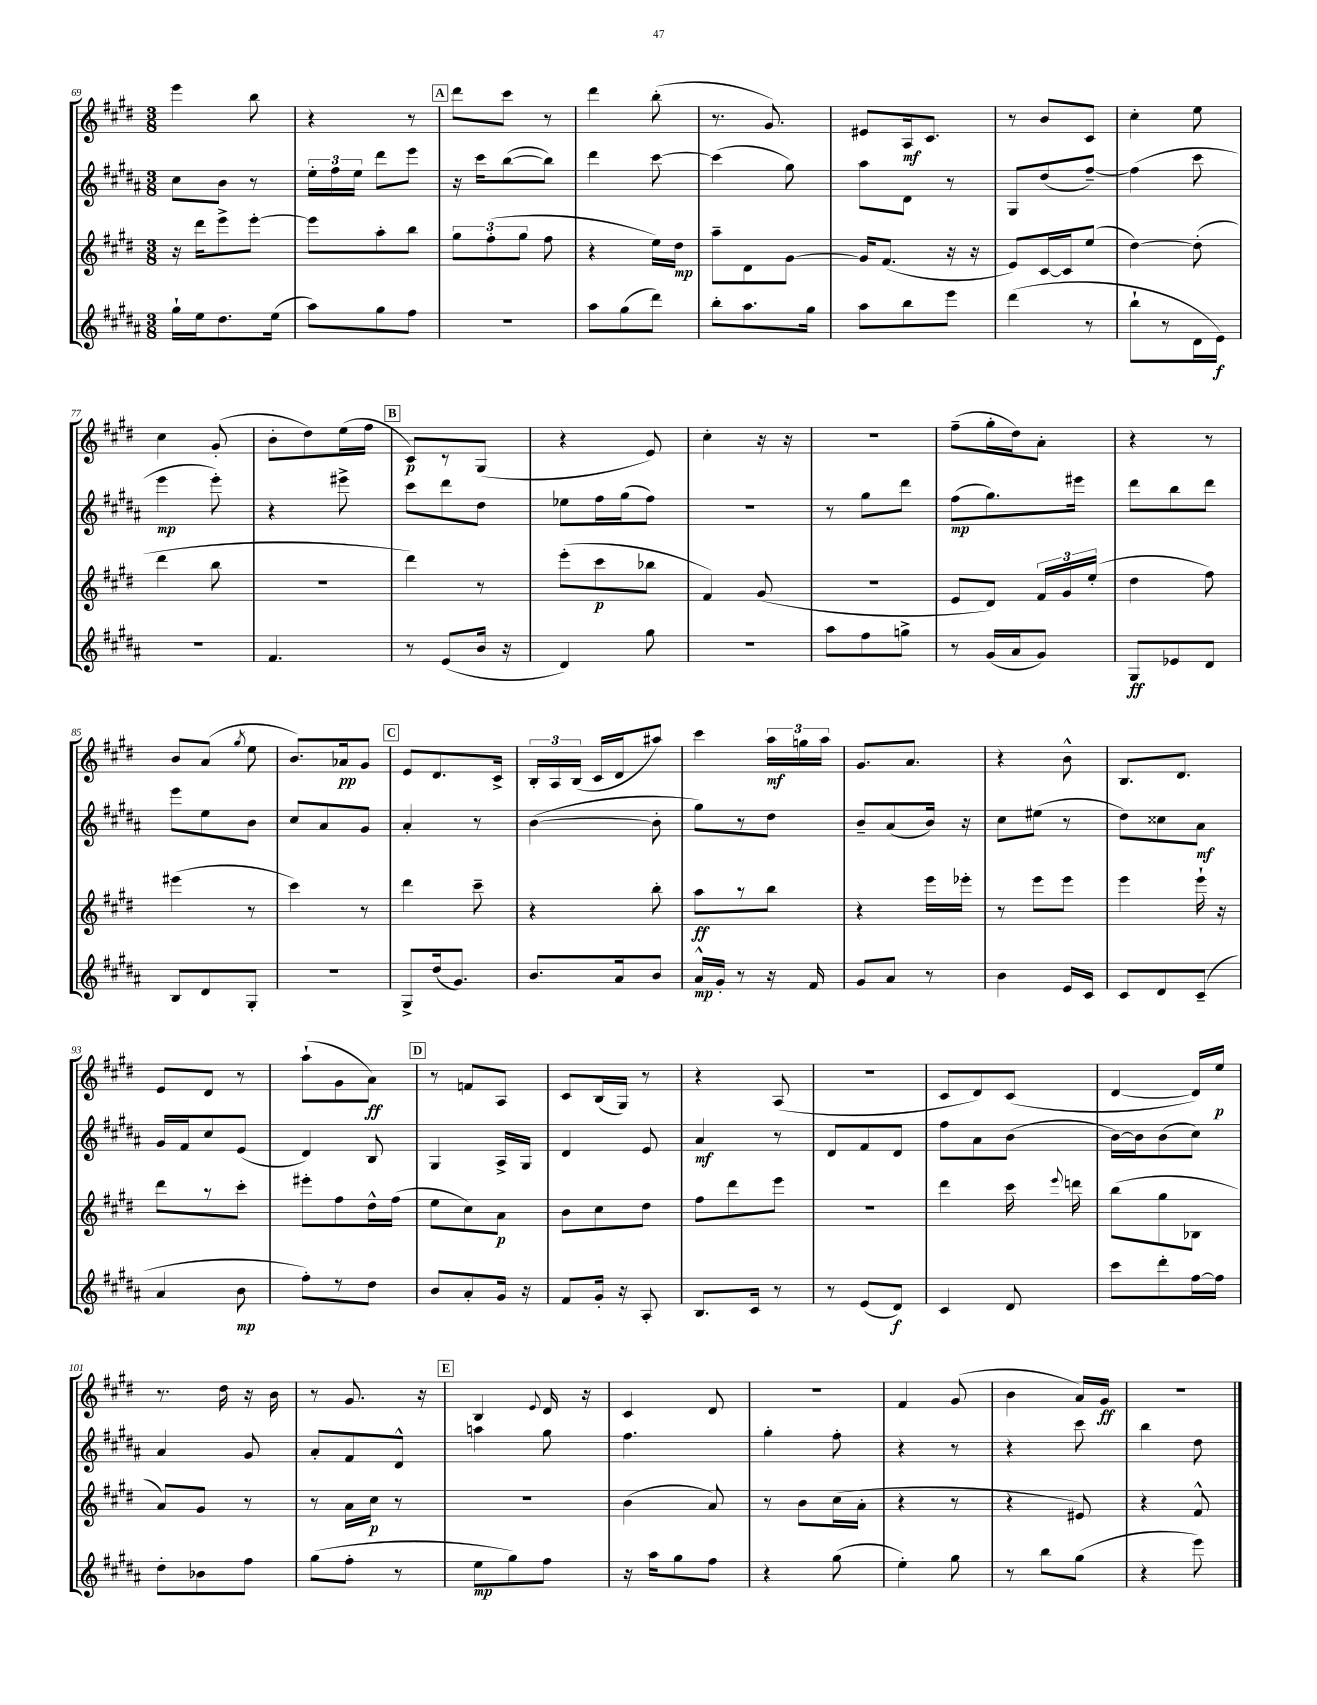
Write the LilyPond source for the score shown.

<<
\new StaffGroup <<
\new Staff = "s0" {
    \clef treble \key e \major \numericTimeSignature \time 3/8
    \autoBeamOff e'''4 b''8 |
    r4 r8 |
    \mark \markup { \box "A" } dis'''8[ cis'''8] r8 |
    dis'''4 b''8-.( |
    r8. gis'8.) |
    eis'8[ a16\mf cis'8.] |
    r8 b'8[ cis'8] |
    cis''4-. e''8 |
    cis''4 gis'8-.( |
    b'8[-. dis''8) e''16( fis''16] |
    \mark \markup { \box "B" } cis'8[\p) r8 gis8]( |
    r4 e'8) |
    cis''4-. r16 r16 |
    R4. |
    fis''8[--( gis''16-. dis''16) a'8]-. |
    r4 r8 |
    b'8[ a'8]( \acciaccatura { gis''8 } e''8 |
    b'8.[) aes'16\pp gis'8] |
    \mark \markup { \box "C" } e'8[ dis'8. cis'16]-> |
    \tuplet 3/2 { b16[-. a16 b16]( } cis'16[ dis'16 ais''8]) |
    cis'''4 \tuplet 3/2 { a''16[\mf g''16 a''16] } |
    gis'8.[ a'8.] |
    r4 b'8-^ |
    b8.[ dis'8.] |
    e'8[ dis'8] r8 |
    a''8[-!( gis'8 a'8]\ff) |
    \mark \markup { \box "D" } r8 f'8[ a8] |
    cis'8[ b16( gis16]) r8 |
    r4 a8( |
    R4. |
    cis'8[ dis'8) cis'8]( |
    dis'4~ dis'16[) e''16]\p |
    r8. dis''16 r16 b'16 |
    r8 gis'8. r16 |
    \mark \markup { \box "E" } b4 \appoggiatura { e'8 } dis'16 r16 |
    cis'4 dis'8 |
    r4. |
    fis'4 gis'8( |
    b'4 a'16[) gis'16]\ff |
    R4. \bar "|." |
}
\new Staff = "s1" {
    \clef treble \key b \major \numericTimeSignature \time 3/8
    \autoBeamOff cis''8[ b'8] r8 |
    \tuplet 3/2 { e''16[-. fis''16 e''16] } dis'''8[ e'''8] |
    \mark \markup { \box "A" } r16 cis'''16[ b''8~( b''8]) |
    dis'''4 cis'''8~ |
    cis'''4( gis''8) |
    ais''8[ dis'8] r8 |
    gis8[ dis''8( fis''8]~--) |
    fis''4( cis'''8 |
    e'''4\mp e'''8-.) |
    r4 eis'''8-> |
    \mark \markup { \box "B" } cis'''8[ dis'''8 dis''8] |
    ees''8[ fis''16 gis''16( fis''8]) |
    R4. |
    r8 gis''8[ dis'''8] |
    fis''8[\mp( gis''8.) eis'''16] |
    dis'''8[ b''8 dis'''8] |
    e'''8[ e''8 b'8] |
    cis''8[ ais'8 gis'8] |
    \mark \markup { \box "C" } ais'4-. r8 |
    b'4~( b'8-. |
    gis''8[) r8 dis''8] |
    b'8[-- ais'8( b'16]) r16 |
    cis''8[ eis''8]( r8 |
    dis''8[) cisis''8 ais'8]\mf |
    gis'16[ fis'16 cis''8 e'8]( |
    dis'4) b8 |
    \mark \markup { \box "D" } gis4 ais16[-> gis16] |
    dis'4 e'8 |
    ais'4\mf r8 |
    dis'8[ fis'8 dis'8] |
    fis''8[ ais'8 b'8]( |
    b'16[~) b'16 b'8( cis''8]) |
    ais'4 gis'8 |
    ais'8[-. fis'8 dis'8]-^ |
    \mark \markup { \box "E" } a''4 gis''8 |
    fis''4. |
    gis''4-. fis''8-. |
    r4 r8 |
    r4 cis'''8 |
    b''4 dis''8 \bar "|." |
}
\new Staff = "s2" {
    \clef treble \key e \major \numericTimeSignature \time 3/8
    \autoBeamOff r16 dis'''16[ e'''8-> e'''8]~-. |
    e'''8[ a''8-. b''8] |
    \mark \markup { \box "A" } \tuplet 3/2 { gis''8[ fis''8-.( gis''8] } fis''8 |
    r4 e''16[) dis''16]\mp |
    a''8[-- dis'8 gis'8]~ |
    gis'16[ fis'8.]( r16 r16 |
    e'8[) cis'16~ cis'16 e''8]( |
    dis''4~) dis''8-.( |
    dis'''4 b''8 |
    R4. |
    \mark \markup { \box "B" } dis'''4) r8 |
    e'''8[-.( cis'''8\p bes''8] |
    fis'4) gis'8( |
    R4. |
    e'8[ dis'8]) \tuplet 3/2 { fis'16[ gis'16 e''16]-.( } |
    dis''4 fis''8) |
    eis'''4( r8 |
    cis'''4) r8 |
    \mark \markup { \box "C" } dis'''4 cis'''8-- |
    r4 b''8-. |
    a''8[\ff r8 b''8] |
    r4 e'''16[ ees'''16]-. |
    r8 e'''8[ e'''8] |
    e'''4 e'''16-! r16 |
    dis'''8[ r8 cis'''8]-. |
    eis'''8[-. fis''8 dis''16-^ fis''16]( |
    \mark \markup { \box "D" } e''8[ cis''8) a'8]\p |
    b'8[ cis''8 dis''8] |
    fis''8[ dis'''8 e'''8] |
    R4. |
    dis'''4 cis'''16 \appoggiatura { e'''8 } d'''16 |
    b''8[( gis''8 bes8] |
    a'8[) gis'8] r8 |
    r8 a'16[ cis''16]\p r8 |
    \mark \markup { \box "E" } R4. |
    b'4( a'8) |
    r8 b'8[ cis''16( a'16]-. |
    r4 r8 |
    r4 eis'8) |
    r4 fis'8-^ \bar "|." |
}
\new Staff = "s3" {
    \clef treble \key b \major \numericTimeSignature \time 3/8
    \autoBeamOff gis''16[-! e''16 dis''8. e''16]( |
    ais''8[) gis''8 fis''8] |
    \mark \markup { \box "A" } R4. |
    ais''8[ gis''8( dis'''8]) |
    b''8[-. ais''8. gis''16] |
    ais''8[ b''8 e'''8] |
    dis'''4( r8 |
    b''8[-! r8 dis'16 e'16]\f) |
    R4. |
    fis'4. |
    \mark \markup { \box "B" } r8 e'8[( b'16] r16 |
    dis'4) gis''8 |
    R4. |
    ais''8[ fis''8 g''8]-> |
    r8 gis'16[( ais'16 gis'8]) |
    gis8[\ff ees'8 dis'8] |
    b8[ dis'8 gis8]-. |
    R4. |
    \mark \markup { \box "C" } gis8[-> dis''16( gis'8.]) |
    b'8.[ ais'16 b'8] |
    ais'16[-^\mp gis'16]-. r8 r16 fis'16 |
    gis'8[ ais'8] r8 |
    b'4 e'16[ cis'16] |
    cis'8[ dis'8 cis'8]--( |
    ais'4 b'8\mp |
    fis''8[-.) r8 dis''8] |
    \mark \markup { \box "D" } b'8[ ais'8-. gis'16] r16 |
    fis'8[ gis'16]-. r16 ais8-. |
    b8.[ cis'16] r8 |
    r8 e'8[( dis'8]\f) |
    cis'4 dis'8 |
    cis'''8[ dis'''8-. fis''16~ fis''16] |
    dis''8[-. bes'8 fis''8] |
    gis''8[( fis''8]-. r8 |
    \mark \markup { \box "E" } e''8[\mp gis''8) fis''8] |
    r16 ais''16[ gis''8 fis''8] |
    r4 gis''8( |
    e''4-.) gis''8 |
    r8 b''8[ gis''8]( |
    r4 e'''8) \bar "|." |
}
>>
>>
\layout { \context { \Score currentBarNumber = #69 } }
